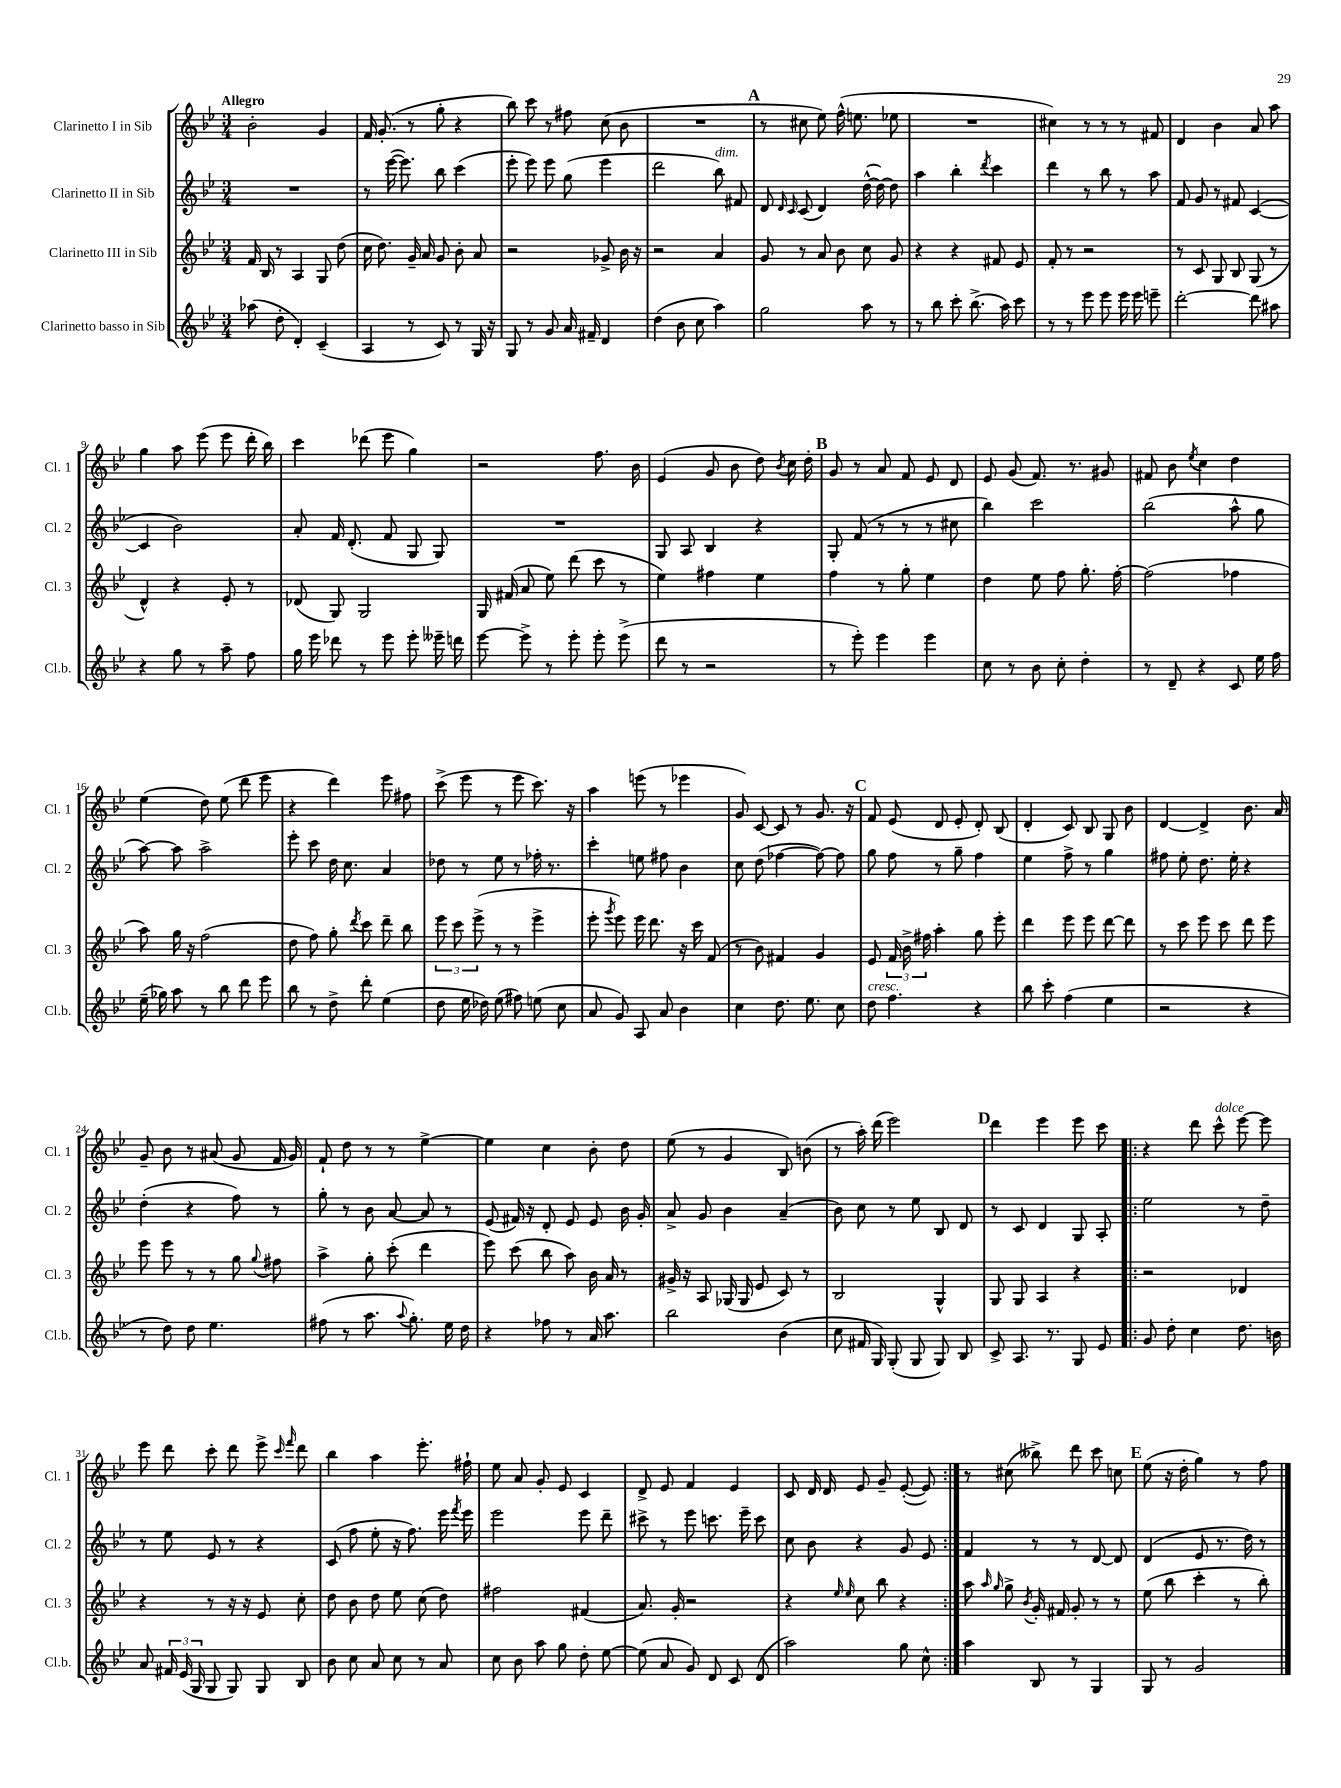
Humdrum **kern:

**kern	**kern	**kern	**kern
*part4	*part3	*part2	*part1
*staff4	*staff3	*staff2	*staff1
*I"Clarinetto basso in Sib	*I"Clarinetto III in Sib	*I"Clarinetto II in Sib	*I"Clarinetto I in Sib
*I'Cl.b.	*I'Cl. 3	*I'Cl. 2	*I'Cl. 1
*clefG2	*clefG2	*clefG2	*clefG2
*k[b-e-]	*k[b-e-]	*k[b-e-]	*k[b-e-]
*M3/4	*M3/4	*M3/4	*M3/4
=1	=1	=1	=1
!	!	!	!LO:TX:a:B:t=Allegro
(8aa-X\	16f/	2.r	2b-'\
.	16B-/	.	.
8dd'\	8r	.	.
4d'/)	4A/	.	.
(4c~/	8G/	.	4g/
.	(8dd\	.	.
=2	=2	=2	=2
4A/	16cc\	8r	16f/
.	8.dd\)	.	(8.g'/
.	.	([16eee-\	.
.	.	8.eee-\])	.
8r	16g~/	.	8r
.	16a/	.	.
8c/)	8g/	8bb-\	8gg'\
8r	8b-'\	(4ccc\	4r
16G/	8a/	.	.
16r	.	.	.
=3	=3	=3	=3
8G/	2r	8eee-'\	8bb-\)
8r	.	8eee-\)	8ccc\
8g/	.	8eee-\	8r
16a/	.	(8gg\	8ff#X\
16f#X~/	.	.	.
4d/	8g-X^/	4eee-\	(8cc\
.	16b-\	.	8b-\
.	16r	.	.
=4	=4	=4	=4
(4dd\	2r	2ddd\	2.r
8b-\	.	.	.
8cc\	.	.	.
!	!	!LO:TX:a:i:t=dim.	!
4aa\)	4a/	8bb-\)	.
.	.	8f#X/	.
!!LO:REH:place=s1:t=A
=5	=5	=5	=5
2gg\	8g/	8d/	8r
.	.	16qqd/	.
.	.	16qqc/	.
.	8r	(8c/	8cc#X\
.	8a/	4d/)	8ee-\)
.	8b-\	.	(16ff^^\
.	.	.	8.een\
8aa\	8cc\	([16dd^^\	.
.	.	16dd\_)	.
8r	8g/	8dd\]	8ee-X\
=6	=6	=6	=6
8r	4r	4aa\	2.r
8bb-\	.	.	.
8ccc'\	4r	4bb-'\	.
(8.bb-^\	.	.	.
.	.	8qddd/	.
.	8f#X/	4ccc\	.
16aa\)	.	.	.
8ccc\	8e-/	.	.
=7	=7	=7	=7
8r	8f'/	4ddd\	4cc#X\)
8r	8r	.	.
8eee-\	2r	8r	8r
8eee-\	.	8bb-\	8r
16eee-\	.	8r	8r
16eee-\	.	.	.
8eeen~\	.	8aa\	8f#X/
=8	=8	=8	=8
[2ddd'\	8r	8f/	4d/
.	8c/	8g/	.
.	8G/	8r	4b-\
.	8B-/	8f#X/	.
8ddd\]	(8G/	([4c/	8a/
8aa#X\	8r	.	8aa\
!!LO:LB:g=z
=9	=9	=9	=9
4r	4d^^/)	4c/]	4gg\
8gg\	4r	2b-\)	8aa\
8r	.	.	(8eee-\
8aa~\	8e-'/	.	8eee-\
8ff\	8r	.	16ddd'\
.	.	.	16bb-\)
=10	=10	=10	=10
16gg\	(8d-X/	8a'/	4ccc\
16eee-\	.	.	.
8ddd-X\	8G/)	16f/	.
.	.	(8.d'/	.
8r	2G/	.	(8ddd-X\
8eee-\	.	8f/	8eee-\
8eee-'\	.	8G/	4gg\)
16eee--X~\	.	8G/)	.
16dddn\	.	.	.
=11	=11	=11	=11
[8eee-\	16G/	2.r	2r
.	(16f#X/	.	.
8eee-^\]	8a/	.	.
8r	8ee-\)	.	.
8eee-'\	(8ddd\	.	.
8eee-'\	8ccc\	.	8.ff\
(8eee-^\	8r	.	.
.	.	.	16b-\
=12	=12	=12	=12
8ddd\	4ee-\)	8G/	(4e-/
8r	.	8A/	.
2r	4ff#X\	4B-/	8g/
.	.	.	8b-\
.	4ee-\	4r	8dd\)
.	.	.	8qb-/
.	.	.	16cc\
.	.	.	16dd'\
!!LO:REH:place=s1:t=B
=13	=13	=13	=13
8r	4ff\	8G'/	8g/
8eee-'\)	.	(8f/	8r
4eee-\	8r	8r	8a/
.	8gg'\	8r	8f/
4eee-\	4ee-\	8r	8e-/
.	.	8cc#X\	8d/
=14	=14	=14	=14
8cc\	4dd\	4bb-\)	8e-/
8r	.	.	(8g/
8b-\	8ee-\	2ccc\	8.f/)
8cc'\	8ff\	.	.
.	.	.	8.r
4dd'\	8.gg'\	.	.
.	.	.	8g#X/
.	[16ff'\	.	.
=15	=15	=15	=15
8r	(2ff\]	(2bb-\	8f#X/
8d~/	.	.	8b-\
.	.	.	8qee-/
4r	.	.	4cc\
8c/	4ff-X\	8aa^^\	4dd\
16ee-\	.	8gg\	.
16ff\	.	.	.
!!LO:LB:g=z
=16	=16	=16	=16
(16ee-~\	8aa\)	[8aa\)	(4ee-\
16gg-X\)	.	.	.
8aa\	16gg\	8aa\]	.
.	16r	.	.
8r	(2ff\	2aa^\	8dd\)
8bb-\	.	.	(8ee-\
8ddd\	.	.	8ddd\
8eee-\	.	.	8eee-\
=17	=17	=17	=17
8bb-\	8dd\	8eee-'\	4r
8r	8ff\)	8ccc\	.
8dd^\	8gg'\	16dd\	4ddd\)
.	.	8.cc\	.
.	8qddd/	.	.
8ddd'\	8ccc\	.	.
(4ee-\	8ddd~\	4a/	8eee-\
.	8bb-\	.	8ff#X\
=18	=18	=18	=18
8dd\	12eee-\	8dd-X\	(8ccc^\
.	12ccc\	.	.
16ee-\	.	8r	8eee-\
.	(12eee-^\	.	.
16dd-X\)	.	.	.
(8ee-\	8r	8ee-\	8r
8ff#X\)	8r	8r	8eee-\
(8een\	4eee-^\	16ff-X'\	8.ccc\)
.	.	8.r	.
8cc\	.	.	.
.	.	.	16r
=19	=19	=19	=19
8a/	8eee-'\	4ccc'\	4aa\
.	8qggg/	.	.
8g/)	8eee-\)	.	.
8A/	16eee-\	8een\	(8eeen\
.	8.ddd\	.	.
8a/	.	8ff#X\	8r
4b-\	16r	4b-\	4eee-X\
.	16ccc\	.	.
.	(8f/	.	.
=20	=20	=20	=20
4cc\	8r	8cc\	8g/)
.	8b-\)	(8dd\	[8c/
8.dd\	4f#X/	[4ff-X\	8c/]
.	.	.	8r
8.ee-\	.	.	.
.	4g/	8ff-\_)	8.g/
8cc\	.	8ff-\]	.
.	.	.	16r
!!LO:REH:place=s1:t=C
=21	=21	=21	=21
!LO:TX:a:i:t=cresc.	!	!	!
8dd\	8e-/	8gg\	8f/
4.ff\	24f/	8ff\	(8e-/
.	24b-^\	.	.
.	24ff#X\	.	.
.	4aa'\	8r	8d/
.	.	8gg~\	8e-'/
4r	8gg\	4ff\	8d'/)
.	8eee-'\	.	(8B-/
=22	=22	=22	=22
8bb-\	4ddd\	4ee-\	4d'/
8ccc'\	.	.	.
(4ff\	8eee-\	8ff^\	8c/)
.	8eee-\	8r	8B-/
4ee-\	[8ddd\	4gg\	8G/
.	8ddd\]	.	8b-\
=23	=23	=23	=23
2r	8r	8ff#X\	[4d/
.	8ccc\	8ee-'\	.
.	8eee-\	8.dd\	4d^/]
.	8ccc\	.	.
.	.	16ee-'\	.
4r	8ddd\	4r	8.b-\
.	8eee-\	.	.
.	.	.	16a/
!!LO:LB:g=z
=24	=24	=24	=24
8r	8eee-\	(4dd'\	8g~/
8dd\)	8eee-\	.	8b-\
8dd\	8r	4r	8r
4.ee-\	8r	.	(8a#X/
.	8gg\	8ff\)	8g/
.	8qqgg/	.	.
.	8ff#X\	8r	16f/
.	.	.	16g/)
=25	=25	=25	=25
(8ff#X\	4aa^\	8gg'\	8f`/
8r	.	8r	8dd\
8.aa\	8gg'\	8b-\	8r
.	(8ccc'\	[8a/	8r
8qqaa/	.	.	.
8.gg'\)	.	.	.
.	4ddd\	8a/]	[4ee-^\
16ee-\	.	8r	.
16dd\	.	.	.
=26	=26	=26	=26
4r	8eee-\)	(8e-/	4ee-\]
.	(8ccc\	16f#X/)	.
.	.	16r	.
8ff-X\	8bb-\	8d'/	4cc\
8r	8aa\)	8e-/	.
16a/	16b-\	8e-/	8b-'\
8.aa\	16a/	.	.
.	8r	16b-\	8dd\
.	.	16g'/	.
=27	=27	=27	=27
2bb-\	16g#X^/	8a^/	(8ee-\
.	16r	.	.
.	8A/	8g/	8r
.	(16G-X/	4b-\	4g/
.	16G-/	.	.
.	8e-/	.	.
(4b-\	8c/)	(4a~/	8B-/)
.	8r	.	(8bn\
=28	=28	=28	=28
8cc\	2B-/	8b-\)	8r
16f#X/	.	8cc\	16aa'\)
16G/)	.	.	(16ddd\
(8G'/	.	8r	2eee-\)
8G/	.	8ee-\	.
8G/)	4G^^/	8B-/	.
8B-/	.	8d/	.
!!LO:REH:place=s1:t=D
=29	=29	=29	=29
8c^/	8G/	8r	4ddd\
8.A/	8G/	8c/	.
.	4A/	4d/	4eee-\
8.r	.	.	.
8G/	4r	8G/	8eee-\
8e-/	.	8A'/	8ccc\
=30!|:	=30!|:	=30!|:	=30!|:
8g/	2r	2ee-\	4r
8dd'\	.	.	.
4cc\	.	.	8ddd\
!	!	!	!LO:TX:a:i:t=dolce
.	.	.	8ccc^^\
8.dd\	4d-X/	8r	[8eee-\
.	.	8dd~\	8eee-\]
16bn\	.	.	.
!!LO:LB:g=z
=31	=31	=31	=31
8a/	4r	8r	8eee-\
24f#X/	.	8ee-\	8ddd\
(24e-/	.	.	.
24G/	.	.	.
8G/	8r	8e-/	8ccc'\
8G/)	16r	8r	8ddd\
.	16r	.	.
8G/	8e-/	4r	8eee-^\
.	.	.	16qqccc/
.	.	.	16qqfff/
8B-/	8cc'\	.	8ddd\
=32	=32	=32	=32
8b-\	8dd\	(8c/	4bb-\
8cc\	8b-\	8ff\	.
8a/	8dd\	8ee-'\	4aa\
8cc\	8ee-\	16r	.
.	.	8.ff\)	.
8r	(8cc\	.	8.eee-'\
8a/	8dd\)	16eee-\	.
.	.	8qfff/	.
.	.	16eee-\	16ff#X`\
=33	=33	=33	=33
8cc\	2ff#X\	2eee-\	8ee-\
8b-\	.	.	8a/
8aa\	.	.	8g'/
8gg\	.	.	8e-/
8dd'\	(4f#X/	8eee-\	4c/
[8ee-\	.	8ddd~\	.
=34	=34	=34	=34
(8ee-\]	8.a/)	8ccc#X^\	8d^/
8a/	.	8r	8e-/
.	16g'/	.	.
8g/)	2r	8eee-\	4f/
8d/	.	8.cccn\	.
8c/	.	.	4e-/
.	.	16eee-~\	.
(8d/	.	8ccc\	.
=35	=35	=35	=35
2aa\)	4r	8cc\	8c/
.	.	8b-\	16d/
.	.	.	16d/
.	16qqee-/	.	.
.	16qqee-/	.	.
.	8cc\	4r	8e-/
.	8bb-\	.	8g~/
8gg\	4r	8g/	([8e-'/
8cc^^\	.	8e-/	8e-/])
=36:|!	=36:|!	=36:|!	=36:|!
4aa\	8aa\	4f/	8r
.	16qqaa/	.	.
.	16qqgg/	.	.
.	8gg^\	.	(8cc#X\
.	8qb-/	.	.
8B-/	16g'/	8r	8bb--X^\)
.	16f#X/	.	.
8r	8g'/	8r	8ddd\
4G/	8r	[8d/	8ccc\
.	8r	8d/]	8ccn\
!!LO:REH:place=s1:t=E
=37	=37	=37	=37
8G/	(8ee-\	(4d/	(8ee-\
8r	8bb-\	.	16r
.	.	.	16dd'\
2g/	4ccc'\	8e-/	4gg\)
.	.	8.r	.
.	8r	.	8r
.	.	16dd\)	.
.	8bb-'\)	8r	8ff\
==	==	==	==
*-	*-	*-	*-
